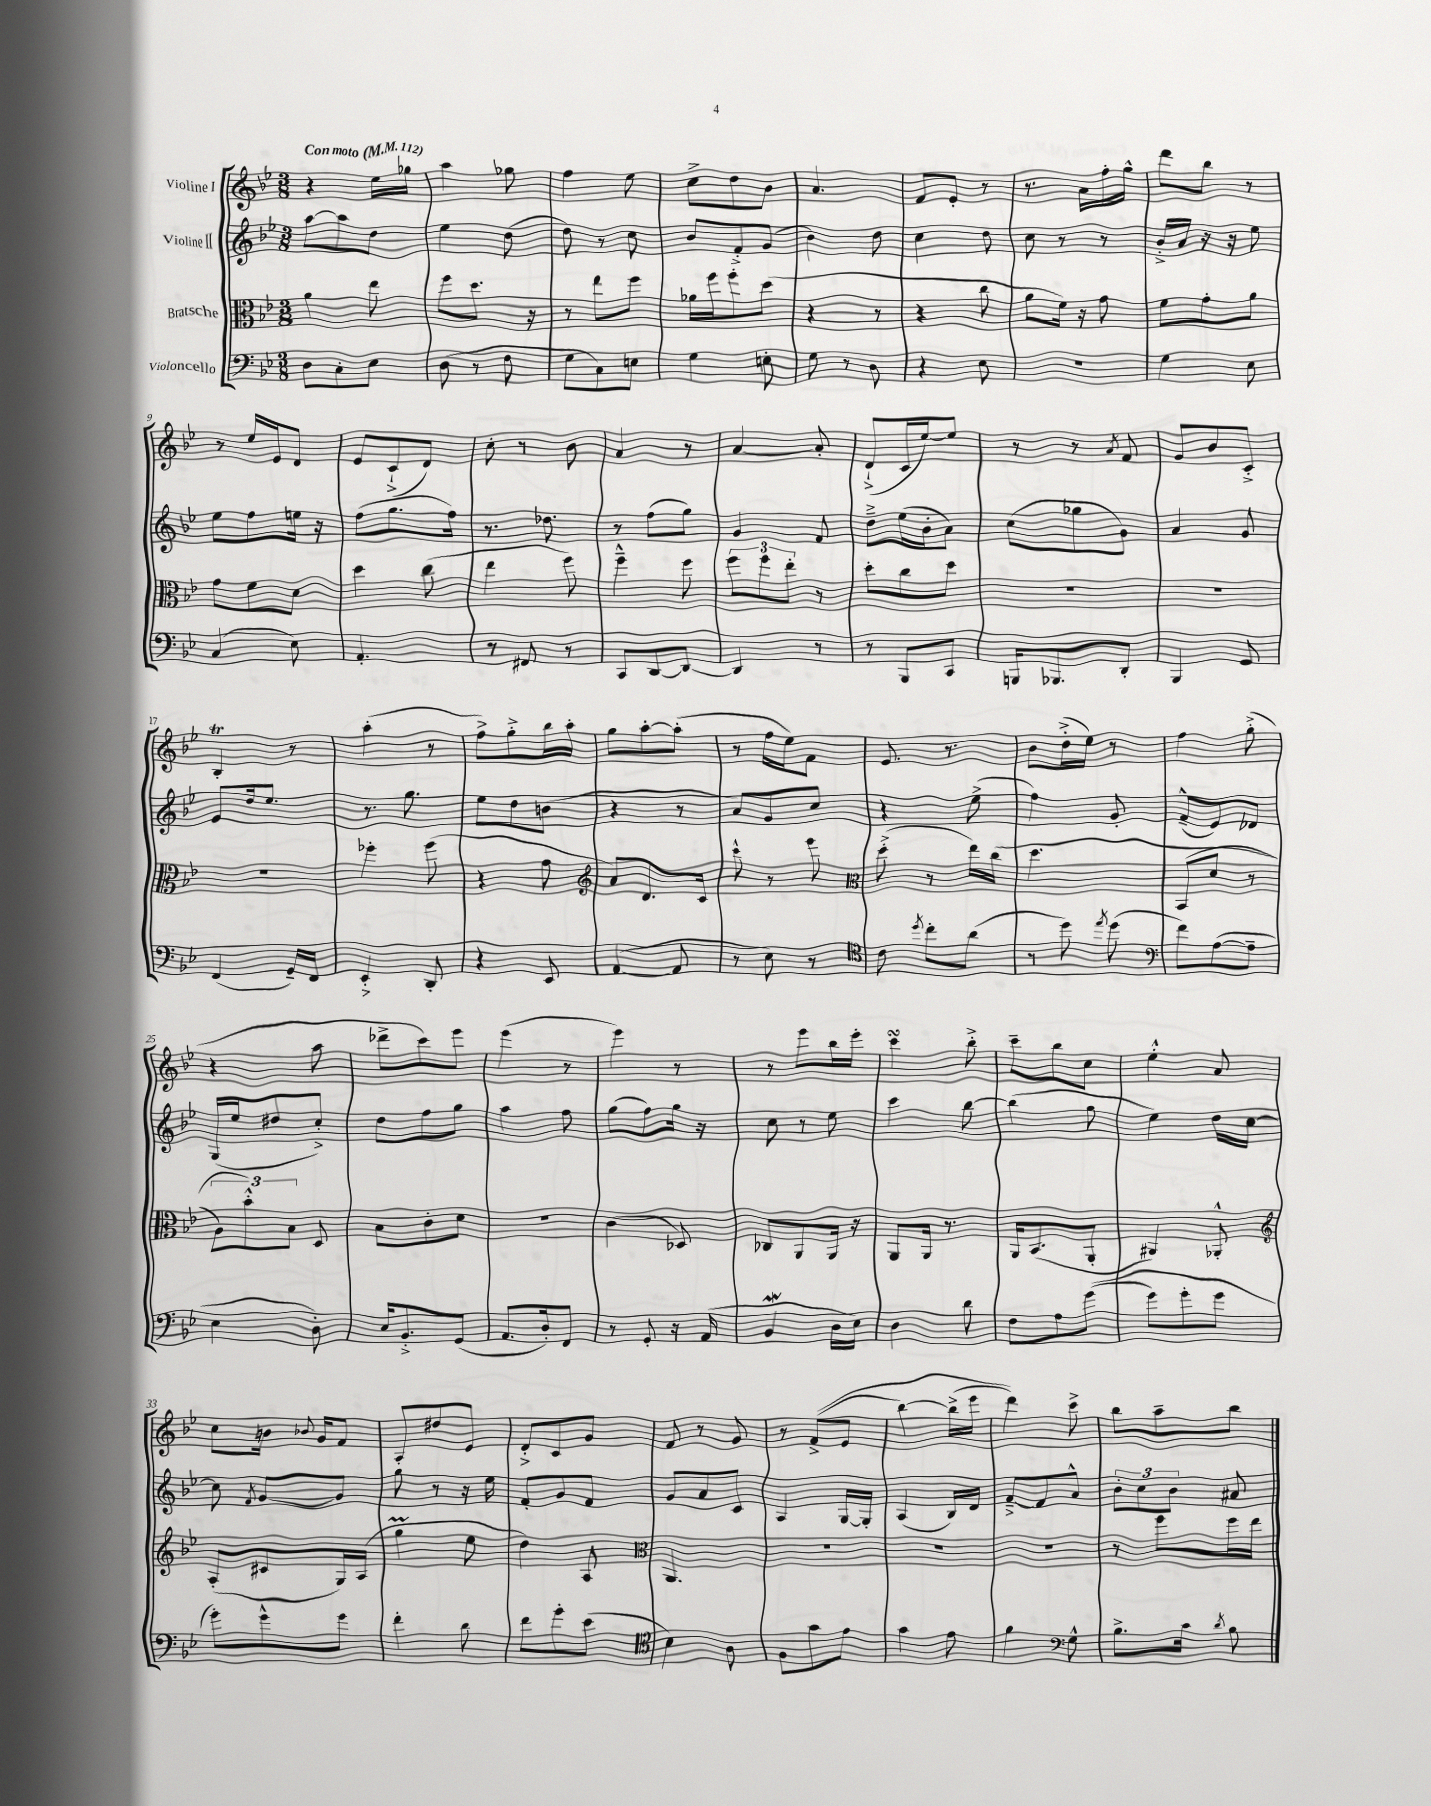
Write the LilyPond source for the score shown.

<<
\new StaffGroup <<
\new Staff = "s0" \with { instrumentName = "Violine I" } {
    \clef treble \key bes \major \numericTimeSignature \time 3/8 \tempo "Con moto" 4 = 112
    \autoBeamOff r4 ees''16[ ges''16] |
    a''4 ges''8 |
    f''4 ees''8 |
    c''8[-> d''8 bes'8] |
    a'4. |
    f'8[ ees'8]-. r8 |
    r8. a'16[ f''16-. g''16]-^ |
    d'''8[ bes''8] r8 |
    r8 ees''16[ ees'16 d'8] |
    ees'8[ c'8-!->( d'8]) |
    c''8-. r8 bes'8 |
    a'4 r8 |
    a'4~ a'8-. |
    d'8[-!->( c'16 ees''16~) ees''8] |
    r8 r8 \acciaccatura { a'8 } f'8 |
    g'8[ bes'8 c'8]-.-> |
    bes4-.\trill r8 |
    a''4-.( r8 |
    f''8[->) g''8-.-> bes''16 a''16]-. |
    g''8[ a''8~-. a''8]-.( |
    r8 f''16[ ees''16) f'8] |
    ees'8. r8. |
    bes'8[ d''16-.->( ees''16]) r8 |
    f''4 g''8-.->( |
    r4 a''8 |
    des'''8[-> c'''8) ees'''8] |
    ees'''4( r8 |
    ees'''4) r8 |
    r8 ees'''8[ bes''16 ees'''16]-. |
    c'''4\turn bes''8-.-> |
    c'''8[-- bes''8 c''8] |
    ees''4-.-^ a'8 |
    c''8[ b'16] \appoggiatura { bes'8 } g'16[ f'8] |
    a8[-. dis''8 ees'8] |
    d'8[-.-> c'8 g'8] |
    f'8 r8 g'8 |
    r8 f'8[->(\( ees'8] |
    bes''4~) bes''16[->( ees'''16] |
    d'''4)\) c'''8-> |
    bes''8[ a''8-- bes''8] \bar "|." |
}
\new Staff = "s1" \with { instrumentName = "Violine II" } {
    \clef treble \key bes \major \numericTimeSignature \time 3/8
    \autoBeamOff a''8[~ a''8 d''8] |
    ees''4 d''8( |
    d''8) r8 c''8 |
    bes'8[ f'8-.-> g'8]( |
    bes'4) d''8 |
    c''4 d''8 |
    c''8 r8 r8 |
    bes'16[-.-> a'16] r16 r16 ees''8 |
    ees''8[ f''8 e''16] r16 |
    f''8[( g''8. f''16]) |
    r8. des''8. |
    r8 f''8[( g''8]) |
    g'4 f'8 |
    d''8[---> ees''16( bes'16-. a'8]) |
    c''8[( ges''8 g'8]) |
    a'4 g'8 |
    ees'8[ d''16 ees''8.] |
    r8. g''8. |
    ees''8[ d''8 b'8]( |
    r4 r8 |
    a'8[) g'8 c''8] |
    r4 ees''8->( |
    f''4) g'8-. |
    f'8[---^( ees'8) des'8] |
    g16[( ees''16 dis''8 c''8]-.->) |
    d''8[ f''8 g''8] |
    a''4 f''8 |
    g''8[( f''8) g''16] r16 |
    c''8 r8 ees''8 |
    c'''4 bes''8~ |
    bes''4( g''8 |
    ees''4) d''16[ c''16]~ |
    c''8 \acciaccatura { f'8 } g'8[~ g'8] |
    g''8 r8 r16 ees''16 |
    f'8[-. g'8 f'8] |
    g'8[ a'8 c'8] |
    a4 g16[~ g16]-. |
    a4( bes16[) d'16] |
    f'8[~---> f'8 a'8]-^ |
    \tuplet 3/2 { bes'8[-. c''8 bes'8] } ais'8 \bar "|." |
}
\new Staff = "s2" \with { instrumentName = "Bratsche" } {
    \clef alto \key bes \major \numericTimeSignature \time 3/8
    \autoBeamOff a'4 ees''8 |
    f''8[ d''8.] r16 |
    r8 ees''8[ f''8] |
    aes'16[ f''16 f''8-. d''8]( |
    r4 r8 |
    r4 c''8 |
    a'8[ f'16]) r16 g'8 |
    f'8[ g'8-. a'8] |
    g'8[ f'8 d'8] |
    d''4 c''8( |
    ees''4 f''8) |
    f''4---^ f''8 |
    \tuplet 3/2 { f''8[ f''8 ees''8]-. } r8 |
    d''8[-. c''8 d''8] |
    R4. |
    R4. |
    R4. |
    fes''4-. fes''8( |
    r4 g'8 |
    \clef treble a'8[) d'8. c'16] |
    c'''8-^ r8 ees'''8 |
    \clef alto d''8-.->( r8 ees''16[) c''16]\( |
    d''4. |
    bes,8[( d'8] r8 |
    \tuplet 3/2 { a8[) bes'8-.-^\) bes8] } d8 |
    bes8[ c'8-. d'8] |
    R4. |
    c'4( des8) |
    ces8[ a,8 a,16] r16 |
    a,8[ a,16] r8. |
    a,16[ bes,8.( a,8]-. |
    ais,4) aes,8-.-^ |
    \clef treble a8[-.( cis'8 g16) a16]( |
    g''4\prall ees''8 |
    d''4) a8 |
    \clef alto a,4. |
    R4. |
    R4. |
    R4. |
    r8 f''8[ f''16 ees''16] \bar "|." |
}
\new Staff = "s3" \with { instrumentName = "Violoncello" } {
    \clef bass \key bes \major \numericTimeSignature \time 3/8
    \autoBeamOff d8[ c8-. ees8] |
    d8( r8 f8 |
    g8[ c8) e8] |
    g4 e8-. |
    g8 r8 d8 |
    r4 ees8 |
    R4. |
    g4 ees8 |
    c4( ees8) |
    a,4.-. |
    r8 fis,8 r8 |
    c,8[ d,8~ d,8]~ |
    d,4 r8 |
    r8 bes,,8[ c,8] |
    b,,16[ bes,,8. d,8]-. |
    bes,,4 g,8 |
    f,4( g,16[--) f,16] |
    ees,4-.-> d,8-. |
    r4 ees,8 |
    a,4~( a,8 |
    r8 ees8) r8 |
    \clef tenor c'8 \acciaccatura { d''8 } c''8[-. a'8]( |
    r8 d''8) \acciaccatura { ees''8 } d''8( |
    \clef bass f'8[) a8~( a8]-- |
    ees4 d8-.) |
    ees16[ bes,8.-.-> g,8]( |
    a,8.[ d16-.) f,8] |
    r8 g,8-. r16 a,16( |
    bes,4\mordent d16[ ees16]) |
    d4 d'8 |
    f8[ a8 g'8](\( |
    g'8[) g'8-. g'8] |
    g'8[-.\) g'8-^ g'8] |
    f'4-. d'8 |
    f'8[ g'8-. ees'8]( |
    \clef tenor bes4) a8 |
    f8[ g'8 ees'8] |
    g'4 ees'8 |
    f'4 \clef bass g8-^ |
    bes8.[-> c'16] \acciaccatura { d'8 } bes8 \bar "|." |
}
>>
>>
